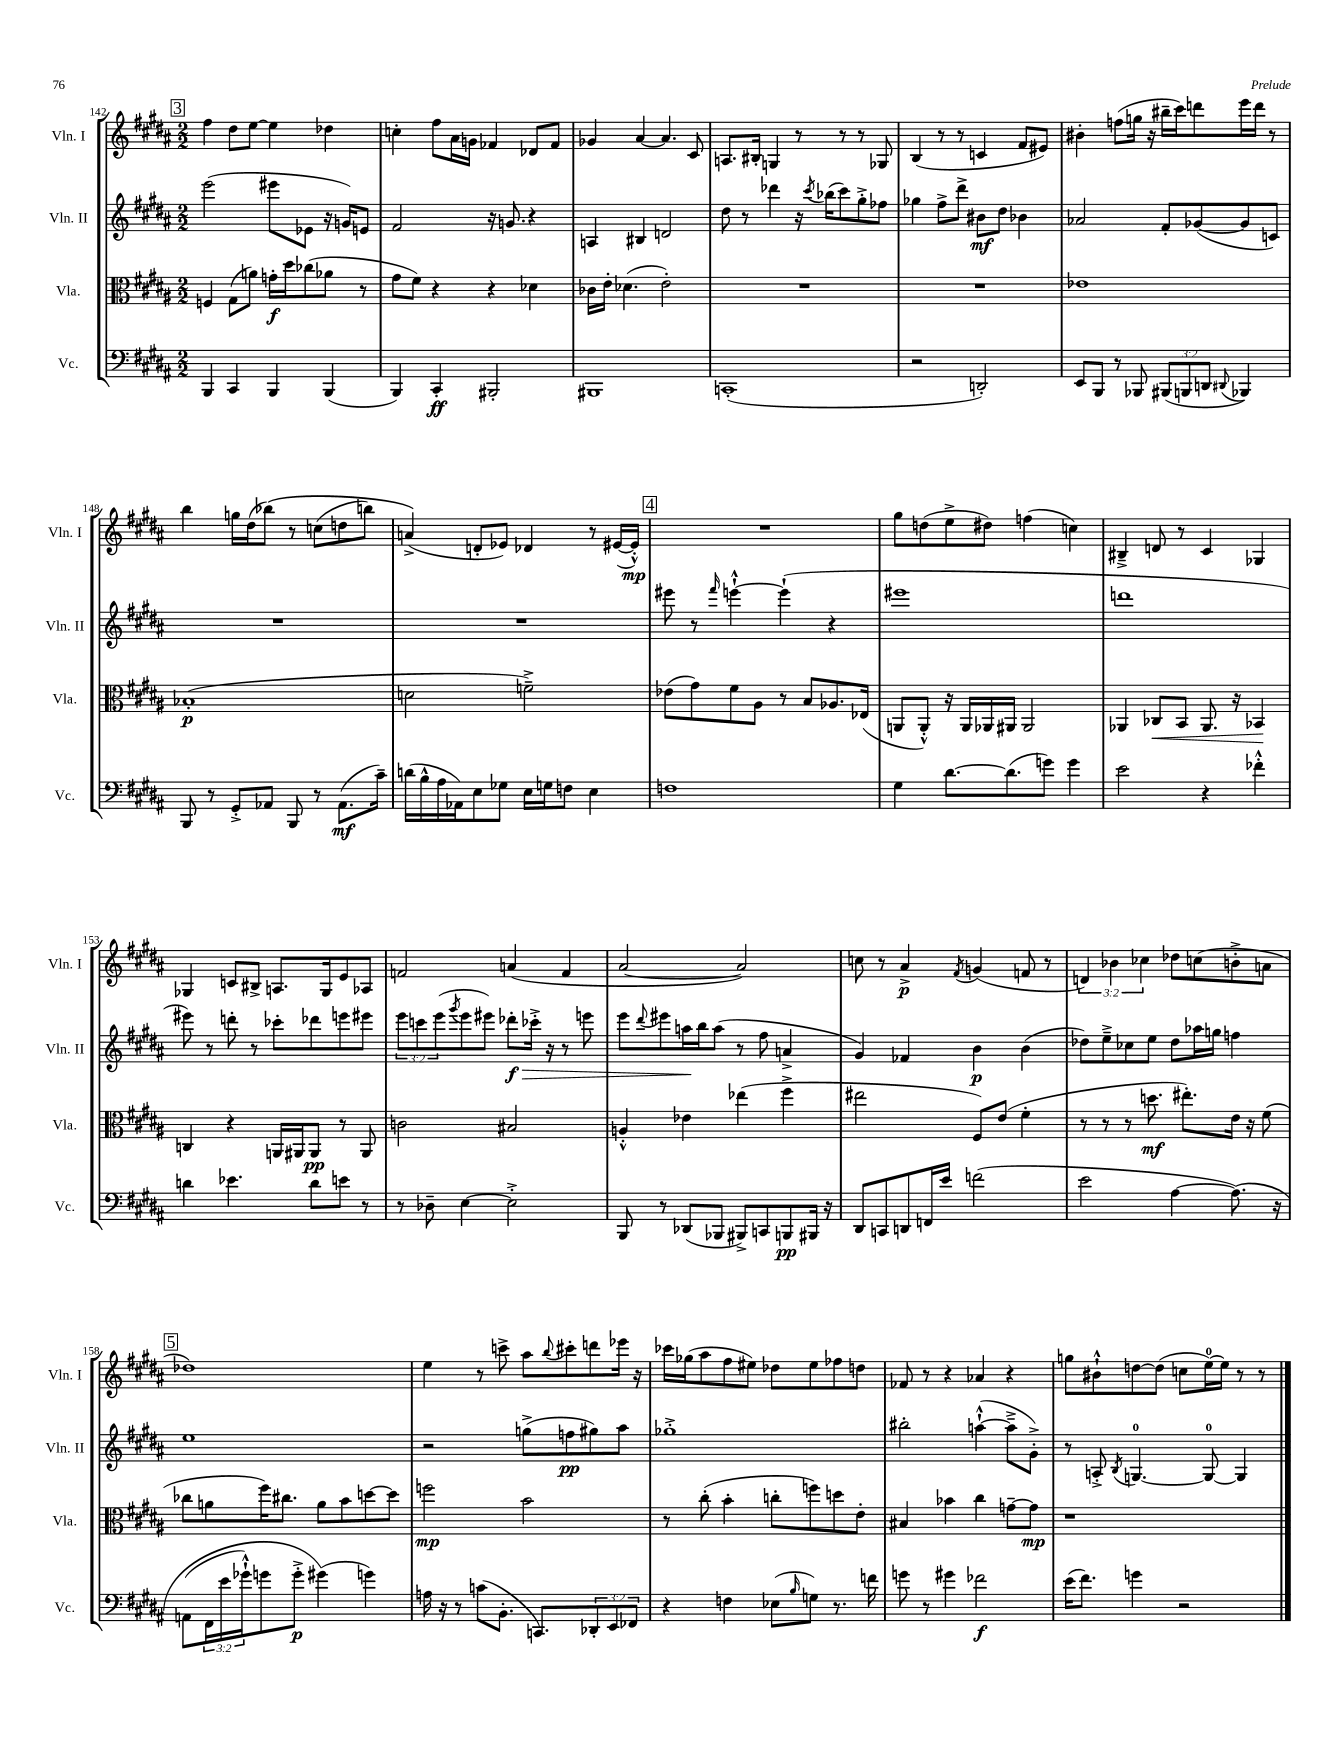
<<
\new StaffGroup <<
\new Staff = "s0" \with { instrumentName = "Vln. I" shortInstrumentName = "Vln. I" } {
    \clef treble \key b \major \numericTimeSignature \time 2/2 \override Staff.TupletNumber.text = #tuplet-number::calc-fraction-text
    \mark \markup { \box "3" } fis''4 dis''8 e''8~ e''4 des''4 |
    c''4-. fis''8 ais'16 g'16 fes'4 des'8 fes'8 |
    ges'4 ais'4~ ais'4. cis'8 |
    a8. bis16-. g4 r8 r8 r8 ges8 |
    b4( r8 r8 c'4 fis'8 eis'8) |
    bis'4-. f''8( g''16 r16 bis''16-- cis'''16) d'''8 e'''16 d'''16 r8 |
    b''4 g''16 dis''16( bes''8)\( r8 c''8( d''8 b''8) |
    a'4->(\) d'8-. ees'8) des'4 r8 eis'16~( eis'16-.-^\mp) |
    \mark \markup { \box "4" } R1 |
    gis''8 d''8( e''8-> dis''8) f''4( c''4) |
    bis4---> d'8 r8 cis'4 ges4 |
    ges4 c'8 bis8-> a8. ges16 e'8 aes8 |
    f'2 a'4( f'4 |
    ais'2~ ais'2) |
    c''8 r8 ais'4->\p \acciaccatura { fis'8 } g'4( f'8 r8 |
    \tuplet 3/2 { d'4) bes'4 ces''4 } des''8 c''8( b'8-.-> a'8 |
    \mark \markup { \box "5" } des''1) |
    e''4 r8 c'''8-> ais''8 \appoggiatura { b''8 } cis'''8-. d'''8 ees'''16 r16 |
    ces'''16 ges''16( ais''8 fis''8 eis''8) des''8 eis''8 fes''8 d''8 |
    fes'8 r8 r4 aes'4 r4 |
    g''8 bis'8-!-^ d''8~ d''8( c''8 e''16-0~) e''16 r8 r8 \bar "|." |
}
\new Staff = "s1" \with { instrumentName = "Vln. II" shortInstrumentName = "Vln. II" } {
    \clef treble \key b \major \numericTimeSignature \time 2/2 \override Staff.TupletNumber.text = #tuplet-number::calc-fraction-text
    \mark \markup { \box "3" } e'''2( eis'''8 ees'8 r16 g'16) e'8 |
    fis'2 r16 g'8. r4 |
    a4 bis4 d'2 |
    dis''8 r8 des'''4 r16 \acciaccatura { cis'''8 } bes''16( cis'''8) gis''8-.-> fes''8 |
    ges''4 fis''8-> dis'''8-> bis'8\mf dis''8 bes'4 |
    aes'2 fis'8-. ges'8~( ges'8 c'8) |
    R1 |
    R1 |
    \mark \markup { \box "4" } eis'''8 r8 \grace { fis'''16 } e'''4~-!-^ e'''4-!( r4 |
    eis'''1 |
    d'''1 |
    eis'''8) r8 d'''8-. r8 ces'''8-. des'''8 e'''8 eis'''8 |
    \tuplet 3/2 { e'''8 c'''8 e'''8( } \acciaccatura { gis'''8 } e'''8 eis'''8) des'''8-.\f\> ces'''16-.-> r16 r8 e'''8 |
    e'''8 \appoggiatura { dis'''8 } eis'''8 a''16\! b''16 a''8( r8 fis''8 a'4-> |
    gis'4) fes'4 b'4\p b'4( |
    des''8) e''8---> ces''8 e''8 des''8 aes''16 g''16 f''4 |
    \mark \markup { \box "5" } e''1 |
    r2 g''8->( f''8\pp gis''8) ais''8 |
    ges''1-.-> |
    bis''2-. a''4~-!-^( a''8---> gis'8-.->) |
    r8 a8-.-> \acciaccatura { b8 } g4.-0~ g8-0~ g4 \bar "|." |
}
\new Staff = "s2" \with { instrumentName = "Vla." shortInstrumentName = "Vla." } {
    \clef alto \key b \major \numericTimeSignature \time 2/2
    \mark \markup { \box "3" } f4 gis8( a'8) g'16-.\f dis''16 ces''8( aes'8 r8 |
    gis'8 fis'8) r4 r4 des'4 |
    ces'16 e'16-. des'4.( e'2-.) |
    R1 |
    R1 |
    ees'1 |
    bes1-.\p( |
    d'2 f'2--->) |
    \mark \markup { \box "4" } ees'8( gis'8) fis'8 ais8 r8 b8 aes8. ees16( |
    a,8 a,8-.-^) r16 a,16 aes,16 ais,16 ais,2 |
    aes,4 ces8\< b,8 aes,8. r16 bes,4\! |
    c4 r4 a,16 ais,16 ais,8\pp r8 ais,8 |
    c'2 bis2 |
    a4-.-^ ees'4 ees''4( fis''4-> |
    eis''2 fis8) e'8( fis'4-. |
    r8 r8 r8 d''8.\mf eis''8.-.) e'16 r16 fis'8( |
    \mark \markup { \box "5" } ces''8 a'8 fis''16) cis''8. a'8 b'8 d''8~ d''8 |
    f''2\mp b'2 |
    r8 cis''8-.( b'4-. c''8-. f''8) d''8 e'8-. |
    bis4 bes'4 cis''4 g'8~-- g'8\mp |
    r1 \bar "|." |
}
\new Staff = "s3" \with { instrumentName = "Vc." shortInstrumentName = "Vc." } {
    \clef bass \key b \major \numericTimeSignature \time 2/2 \override Staff.TupletNumber.text = #tuplet-number::calc-fraction-text
    \mark \markup { \box "3" } b,,4 cis,4 b,,4 b,,4( |
    b,,4) cis,4-.\ff bis,,2-. |
    bis,,1 |
    c,1-.( |
    r2 d,2-.) |
    e,8 b,,8 r8 bes,,8 \tuplet 3/2 { bis,,8( b,,8 d,8 } \appoggiatura { dis,8 } bes,,4) |
    b,,8 r8 gis,8-.-> aes,8 b,,8 r8 aes,8.\mf( cis'16--) |
    d'16( b16-^ ais16 aes,16) e8 ges8 e16 g16 f8 e4 |
    \mark \markup { \box "4" } f1 |
    gis4 dis'8.~ dis'8.( g'8) g'4 |
    e'2 r4 fes'4-.-^ |
    d'4 ees'4. d'8 e'8 r8 |
    r8 des8-- e4~ e2-.-> |
    b,,8 r8 des,8( bes,,8 bis,,8->) c,8 b,,8\pp bis,,16 r16 |
    dis,8 c,8 d,8 f,16 e'16 f'2( |
    e'2 ais4~ ais8.)\( r16 |
    \mark \markup { \box "5" } a,8( \tuplet 3/2 { fis,16 e'16 ges'16-!-^) } g'8 g'8-.->\p gis'4(\) g'4) |
    a16 r16 r8 c'8( b,8.-. c,8.) \tuplet 3/2 { des,8-. e,8 fes,8 } |
    r4 f4 ees8( \grace { b16 } g8) r8. f'16 |
    g'8 r8 gis'4 fes'2\f |
    e'16( fis'8.) g'4 r2 \bar "|." |
}
>>
>>
\layout { \context { \Score currentBarNumber = #142 } }
